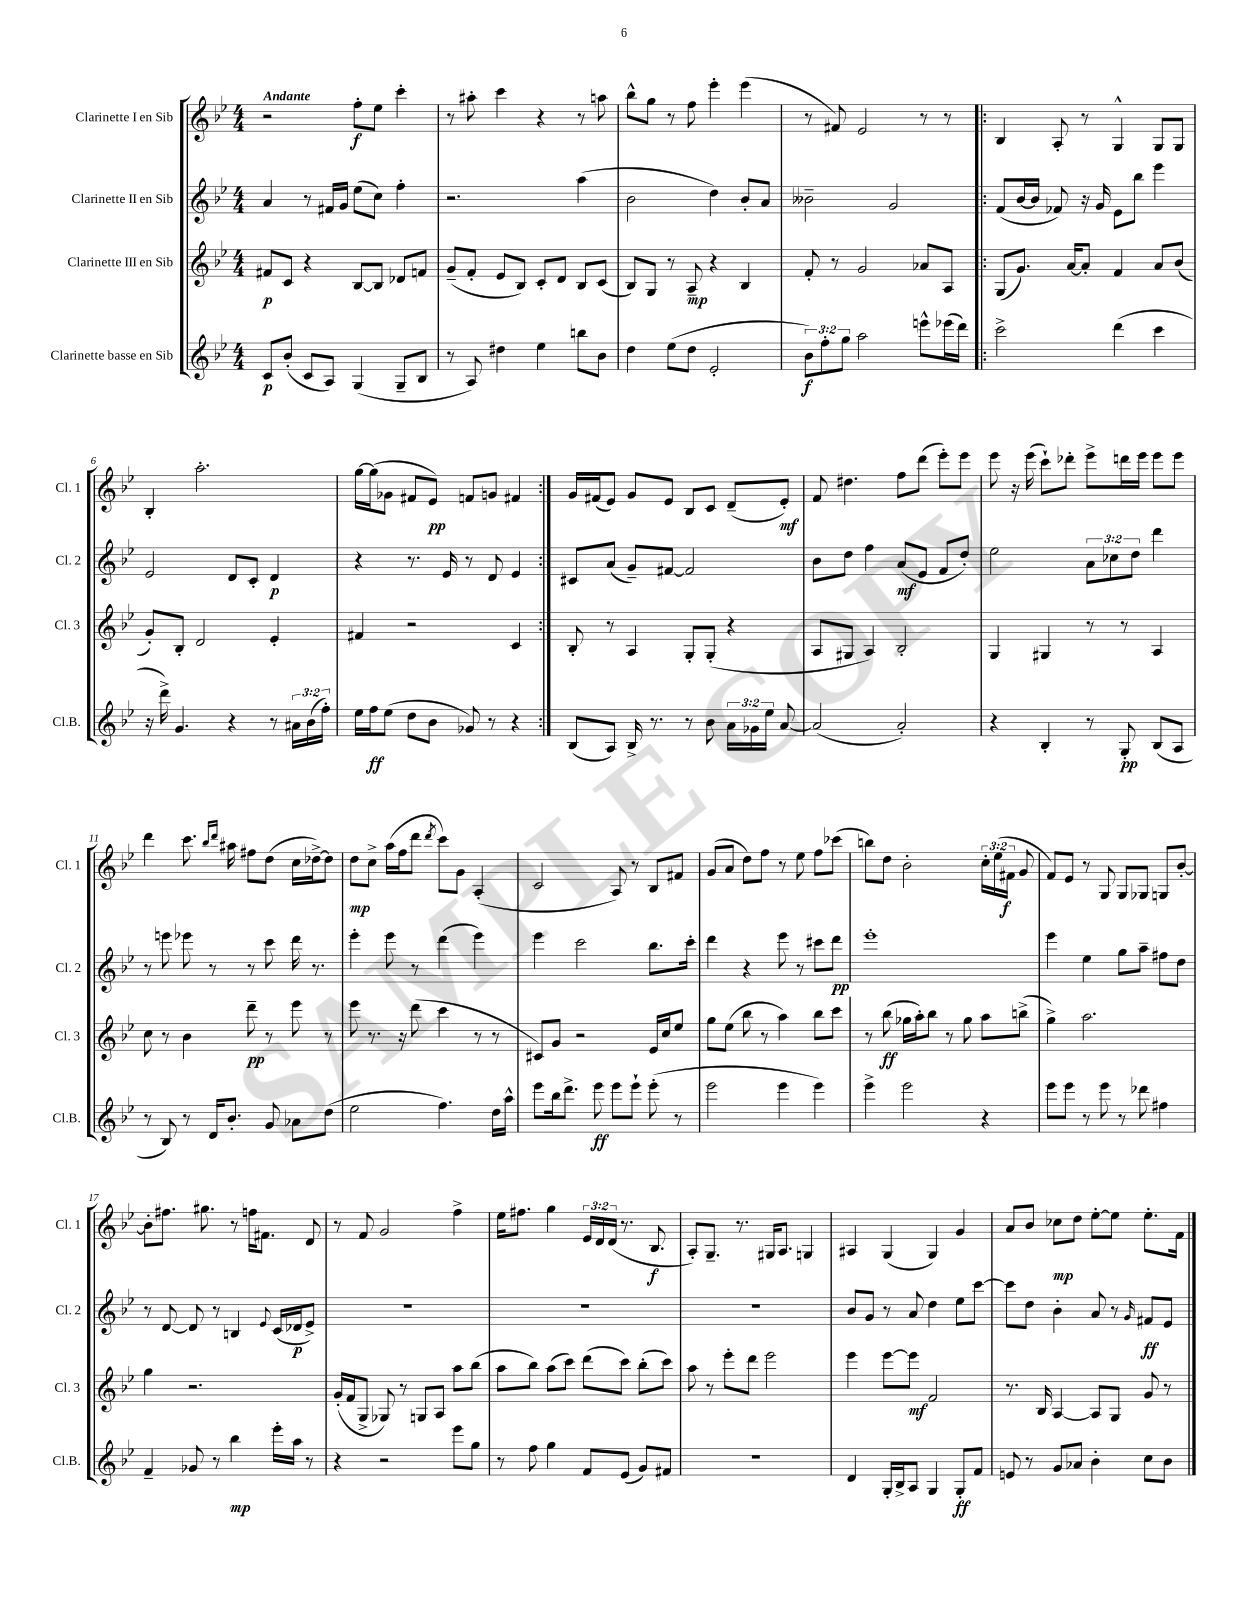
<<
\new StaffGroup <<
\new Staff = "s0" \with { instrumentName = "Clarinette I en Sib" shortInstrumentName = "Cl. 1" } {
    \clef treble \key bes \major \numericTimeSignature \time 4/4 \override Staff.TupletNumber.text = #tuplet-number::calc-fraction-text \tempo "Andante"
    \autoBeamOff r2 f''8[-.\f ees''8] c'''4-. |
    r8 ais''8-. c'''4 r4 r8 a''8 |
    bes''8[-^ g''8] r8 f''8 ees'''4-. ees'''4( |
    r8 fis'8) ees'2 r8 r8 |
    \repeat volta 2 { bes4 a8-. r8 g4-^ g8[ g8] |
    bes4-. a''2.-. |
    g''16[~ g''16( ges'8] fis'8[ ees'8]\pp) f'8[ g'8] fis'4 | }
    g'16[ fis'16( ees'8]) g'8[ ees'8] bes8[ c'8] d'8[--( ees'8]-.\mf) |
    f'8 dis''4. f''8[ d'''8]( ees'''8[-.) ees'''8] |
    ees'''8 r16 ees'''16( c'''8[-!) des'''8]-. ees'''8[-> d'''16 ees'''16] ees'''8[ ees'''8] |
    d'''4 c'''8. \grace { bes''16[ d'''16] } ais''16 fis''8[ d''8]( c''16[ des''16~->) des''8] |
    d''8[\mp c''8]-> a''16[( f''16 d'''8] \acciaccatura { d'''8 } c'''8[) g'8] a4-.( |
    c'2 a8) r8 bes8[ fis'8] |
    g'8[( a'8] d''8[) f''8] r8 ees''8 f''8[ ces'''8]( |
    b''8[) d''8] bes'2-. \tuplet 3/2 { c''16[-. ees''16( fis'16]\f } g'8 |
    f'8[) ees'8] r8 g8 g8[ ges8] g8[ bes'8]~-. |
    bes'8[-. fis''8.] gis''8. r8 f''16[ fis'8.] d'8 |
    r8 f'8 g'2 f''4-> |
    ees''16[ fis''8.] g''4 \tuplet 3/2 { ees'16[ d'16 d'16]( } r8. bes8.\f |
    a8[-.) g8.]-- r8. gis16[ a8.] g4 |
    ais4 g4( g4) g'4 |
    a'8[ bes'8] ces''8[\mp d''8] ees''8[~-. ees''8] ees''8.[-. f'16] \bar "|." |
}
\new Staff = "s1" \with { instrumentName = "Clarinette II en Sib" shortInstrumentName = "Cl. 2" } {
    \clef treble \key bes \major \numericTimeSignature \time 4/4 \override Staff.TupletNumber.text = #tuplet-number::calc-fraction-text
    \autoBeamOff a'4 r8 fis'16[ g'16] ees''8[( c''8]) f''4-. |
    r2. a''4( |
    bes'2 d''4) bes'8[-. a'8] |
    beses'2-- g'2 |
    \repeat volta 2 { f'8[( bes'16~ bes'16] fes'8) r16 g'16 ees'8[ bes''8] ees'''4 |
    ees'2 d'8[ c'8]-. d'4\p |
    r4 r8. ees'16 r8 d'8 ees'4 | }
    cis'8[ a'8]( g'8[--) fis'8]~ fis'2 |
    bes'8[ d''8] f''4 a'8[\mf( ees'8] f'8[ d''8]-.) |
    ees''2 \tuplet 3/2 { a'8[ ces''8 d''8] } d'''4 |
    r8 e'''8 ees'''8 r8 r8 c'''8 d'''16 r8. |
    ees'''4-. ees'''8 r8 d'''4( ees'''4) |
    ees'''4 c'''2 bes''8.[ c'''16]-. |
    d'''4 r4 ees'''8 r8 cis'''8[ d'''8]\pp |
    ees'''1-. |
    ees'''4 ees''4 g''8[ a''8]-- fis''8[ d''8] |
    r8 d'8~ d'8 r8 b4 \appoggiatura { ees'8 } c'16[( des'16\p ees'8]->) |
    R1 |
    R1 |
    R1 |
    bes'8[ g'8] r8 a'8 d''4 ees''8[ c'''8]~ |
    c'''8[ d''8] bes'4-. a'8 r8 \grace { g'16 } fis'8[\ff ees'8] \bar "|." |
}
\new Staff = "s2" \with { instrumentName = "Clarinette III en Sib" shortInstrumentName = "Cl. 3" } {
    \clef treble \key bes \major \numericTimeSignature \time 4/4
    \autoBeamOff fis'8[\p c'8] r4 bes8[~ bes8] des'8[ f'8] |
    g'8[--( f'8]-. ees'8[ bes8]) c'8[-. d'8] bes8[ c'8]( |
    bes8[) g8] r8 a8--\mp r4 bes4 |
    f'8-. r8 g'2 aes'8[ a8] |
    \repeat volta 2 { g8[( g'8.]) a'16[~ a'8]-. f'4 a'8[ bes'8]( |
    g'8[-.) bes8]-. d'2 ees'4-. |
    fis'4 r2 c'4 | }
    bes8-. r8 a4 g8[-. g8]-.( r4 |
    a8[ gis8] a4) bes2-. |
    g4 gis4 r8 r8 a4 |
    c''8 r8 bes'4 d'''8--\pp r8 ees'''8 r8 |
    ees'''8 r8. r16 d'''8( c'''4 r8 r8 |
    cis'8[) g'8] r2 ees'16[ c''16 ees''8] |
    g''8[ ees''8]( bes''8 r8 a''4) bes''8[ c'''8] |
    r8 bes''8\ff( ges''16[ a''16-.) bes''8] r8 ges''8 a''8[ b''8]->( |
    g''4->) a''2. |
    g''4 r2. |
    g'16[-.( f'16 g8]-> ges8) r8 g8[ a8] a''8[ bes''8]( |
    a''8[ bes''8]) a''8[( c'''8]) d'''8[( c'''8]) bes''8[-.( c'''8]) |
    a''8 r8 ees'''8[-. d'''8] ees'''2 |
    ees'''4 ees'''8[~ ees'''8]\mf f'2 |
    r8. bes16 a4~ a8[ g8] g'8 r8 \bar "|." |
}
\new Staff = "s3" \with { instrumentName = "Clarinette basse en Sib" shortInstrumentName = "Cl.B." } {
    \clef treble \key bes \major \numericTimeSignature \time 4/4 \override Staff.TupletNumber.text = #tuplet-number::calc-fraction-text
    \autoBeamOff c'8[\p bes'8]-.( c'8[ a8]) g4( g8[-- bes8] |
    r8 a8) dis''4 ees''4 b''8[ bes'8] |
    d''4 ees''8[( d''8] ees'2-. |
    \tuplet 3/2 { bes'8[\f) f''8-. g''8] } a''2 e'''8[-^ ees'''16( d'''16]) |
    \repeat volta 2 { c'''2-> d'''4( c'''4 |
    r16 d'''16->) g'4. r4 r8 \tuplet 3/2 { ais'16[ bes'16( f''16]-.) } |
    ees''16[ f''16\ff ees''8]( d''8[ bes'8] ges'8) r8 r4 | }
    bes8[( a8]) bes16-> r8. r8 bes'8 \tuplet 3/2 { a'16[ ges'16 ees''16] } a'8~ |
    a'2( a'2-.) |
    r4 bes4-. r8 g8-.\pp bes8[( a8] |
    r8 bes8) r8 d'16[ bes'8.]-. g'8 aes'8[ d''8]( |
    ees''2 f''4.) d''16[ a''16]-^ |
    ees'''8[ bes''16 d'''8.]-> ees'''8\ff ees'''8[ ees'''8]-! ees'''8-.( r8 |
    ees'''2 ees'''4 ees'''4) |
    ees'''4-> ees'''2 r4 |
    ees'''8[ ees'''8] r8 ees'''8 r8 des'''8 fis''4 |
    f'4-- ges'8 r8 bes''4\mp ees'''16[-. a''16] r8 |
    r4 r2 ees'''8[ g''8] |
    r8 f''8 g''4 f'8[ ees'8]( g'8[) fis'8] |
    R1 |
    d'4 g16[-. bes16-> a8] g4 g8[-.\ff f'8] |
    e'8 r8 g'8[ aes'8] bes'4-. c''8[ bes'8] \bar "|." |
}
>>
>>
